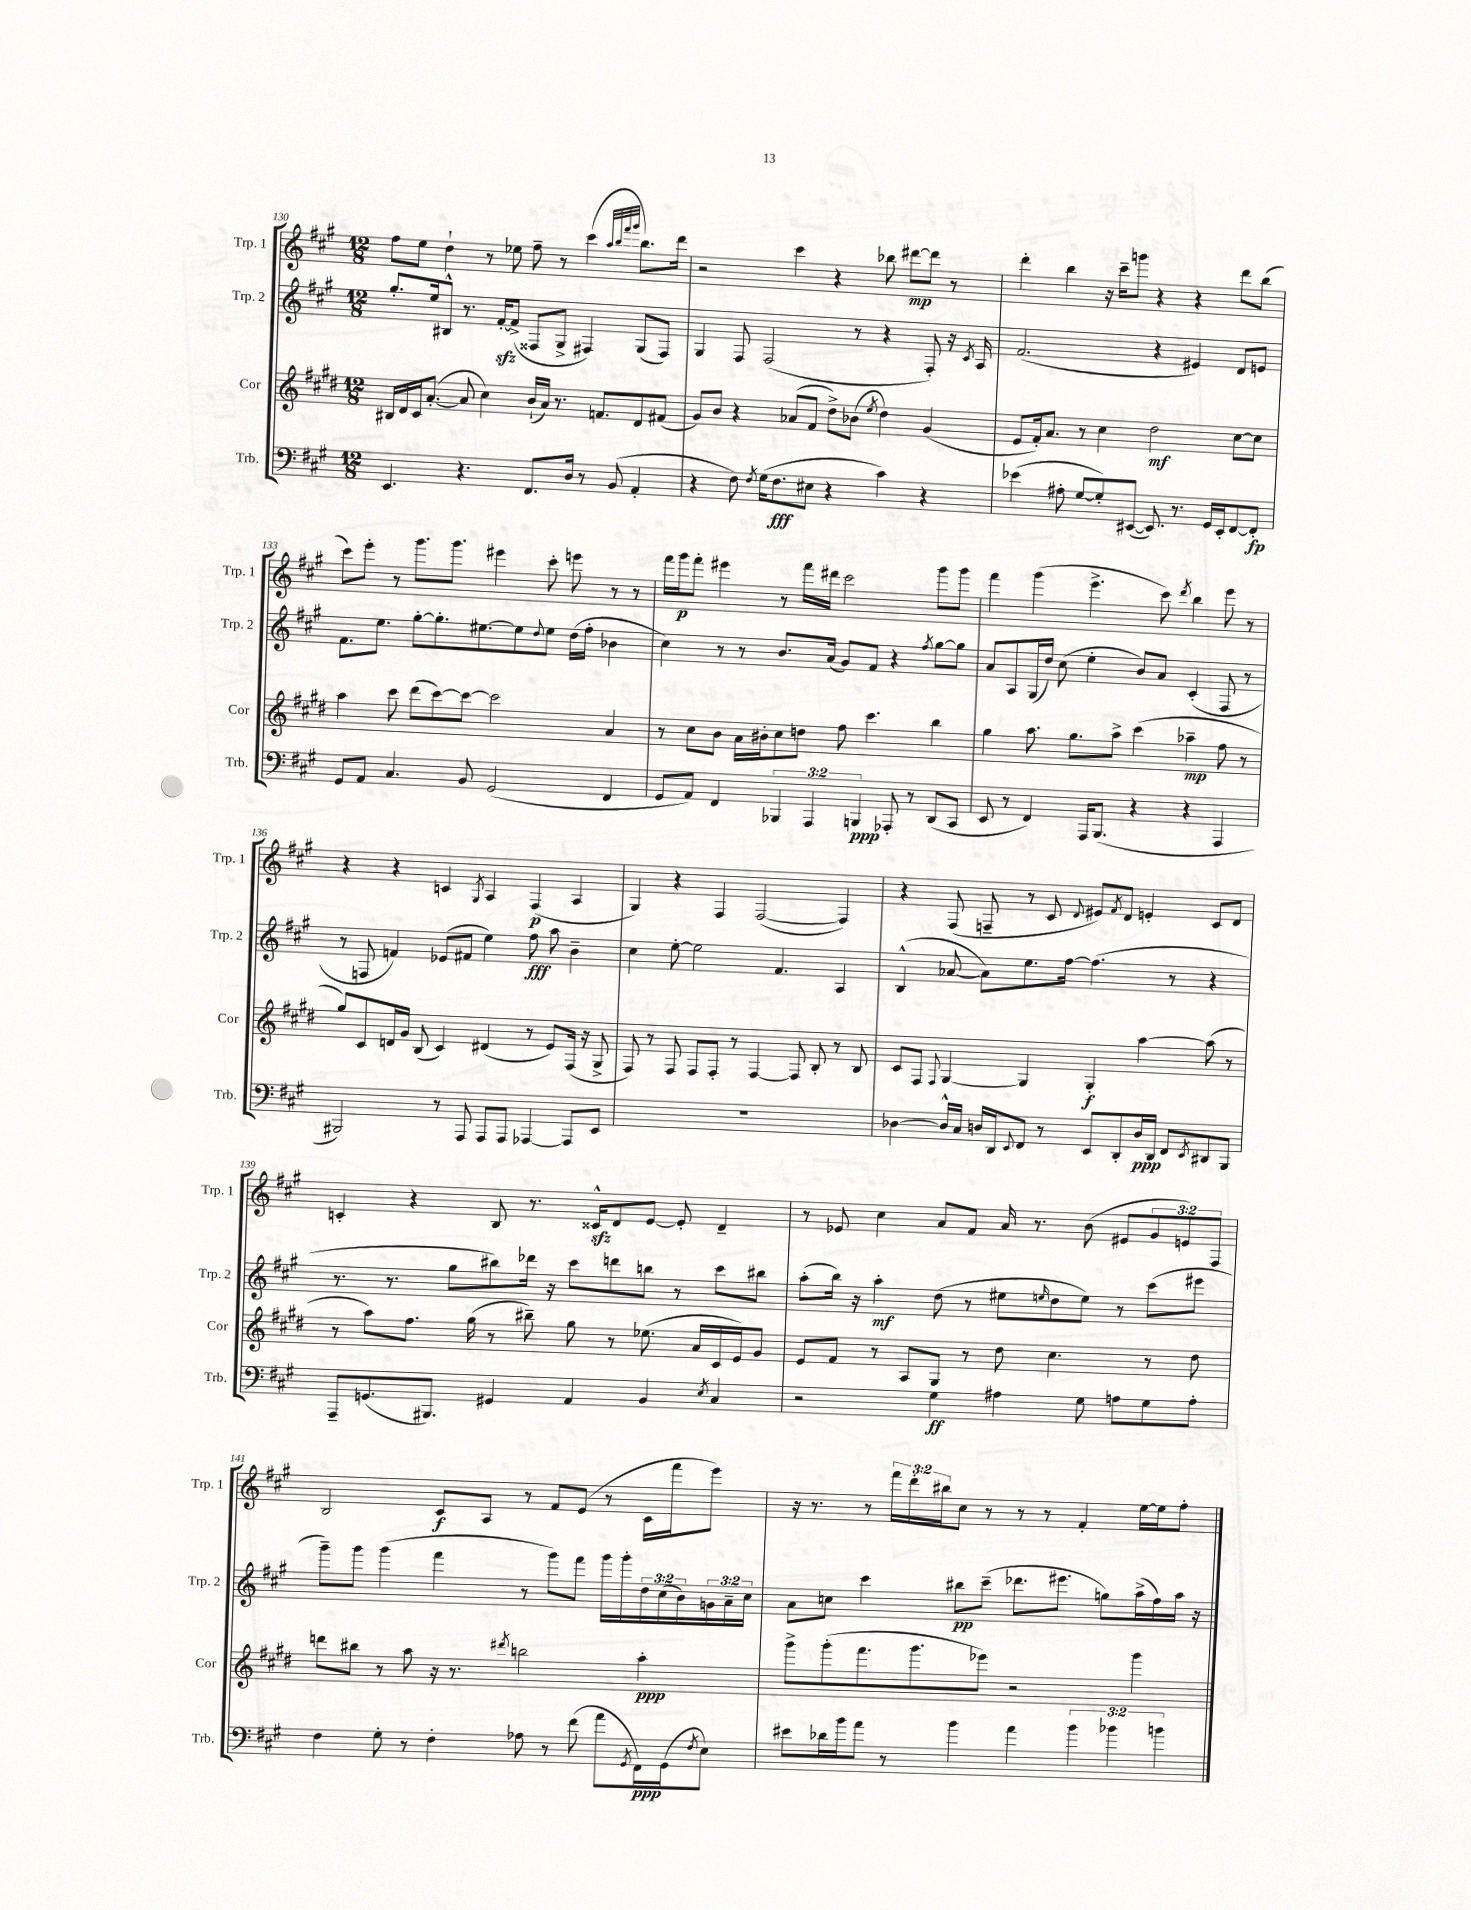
<<
\new StaffGroup <<
\new Staff = "s0" \with { instrumentName = "Trp. 1" shortInstrumentName = "Trp. 1" } {
    \clef treble \key a \major \numericTimeSignature \time 12/8 \override Staff.TupletNumber.text = #tuplet-number::calc-fraction-text
    fis''8 e''8 d''4-! r8 ees''8 fis''8-- r8 cis'''4( \grace { a''32 b''32 fis'''32 gis'''32 } b''8.) d'''16 |
    r2 cis'''4 r4 bes''8 dis'''8~\mp dis'''8 r8 |
    d'''4-. b''4 r16 cis'''16-- g'''8 r4 r4 d'''8 b''8( |
    cis'''8) e'''8-. r8 gis'''8. gis'''8. eis'''4 cis'''8-. e'''8 r8 r8 |
    fis'''16 gis'''16\p fis'''8-. eis'''4 r8 fis'''16 dis'''16 cis'''2 gis'''8 gis'''8 |
    fis'''4 gis'''4( e'''4.-> cis'''8) \acciaccatura { d'''8 } b''4 e'''8 r8 |
    r4 r4 c'4 \acciaccatura { gis8 } a4 fis4\p( a4 |
    gis4) r4 fis4 fis2~( fis4) |
    r4 fis8( f8-- r8 cis'8 \appoggiatura { d'8 } eis'8) \acciaccatura { fis'8 } d'8 e'4-. cis'8 d'8 |
    c'4-. r4 b8 r8. cisis'16-^\sfz d'8 e'8~ e'8-. d'4-- |
    r8 ees'8 cis''4 a'8 fis'8 a'16 r8. b'8( eis'8 \tuplet 3/2 { gis'8 e'8) fis8 } |
    b2 cis'8\f a8 r8 fis'8 e'8( r8 cis'16 fis'''16 e'''8) |
    r16 r8. r8 \tuplet 3/2 { fis'''16 d'''16-. bis''16 } cis''8 r8 r8 r8 fis'4-. e''16~ e''16 fis''8-. \bar "|." |
}
\new Staff = "s1" \with { instrumentName = "Trp. 2" shortInstrumentName = "Trp. 2" } {
    \clef treble \key a \major \numericTimeSignature \time 12/8 \override Staff.TupletNumber.text = #tuplet-number::calc-fraction-text
    gis''8.-. e''16 bis8-^ r8. fis'16~-.\sfz fis'8->( fisis8 gis8-> fis4) gis8( fis8) |
    gis4 fis8 fis2( r8 r4 fis8-.) r16 \acciaccatura { cis'8 } a16 |
    fis'2.( r4 eis'4) d'8 e'8 |
    fis'8. e''8. gis''8~-. gis''8.-. eis''8.~ eis''8 \appoggiatura { d''8 } eis''8 d''16( fis''16-. bes'4 |
    cis''4) r8 r8 b'8. a'16( gis'8) fis'8 r4 \acciaccatura { fis''8 } gis''8~ gis''8 |
    a'8 a8 gis16( d''16) cis''8( e''4-. b'8) a'8 cis'4-.( fis8 r8 |
    r8 f8 f'4) ees'8( fis'8 e''4) fis''8\fff a''8 b'4-- |
    cis''4 e''8~-. e''2 fis'4. a4 |
    b4-^( aes'8~ aes'8) e''8. fis''16~ fis''4.( r8 r4 |
    r8. r8. gis''8 bis''8) des'''16 r16 cis'''8 d'''8 b''8 r8 cis'''8 bis''8 |
    a''8-.( b''16) r16 a''4-.\mf d''8( r8 eis''8 \grace { e''16 } d''8 e''8) r8 cis'''8( eis'''8 |
    gis'''8--) gis'''8 gis'''4( fis'''4 r8 gis'''8) fis'''8 gis'''16 gis'''16-. \tuplet 3/2 { d''16 cis''16( b'16) } \tuplet 3/2 { g'16 a'16-- cis''16 } |
    a'8 c''8 cis'''4 bis''8\pp cis'''8--( des'''8. eis'''8. g''8) a''16->( fis''16) a''16 r16 \bar "|." |
}
\new Staff = "s2" \with { instrumentName = "Cor" shortInstrumentName = "Cor" } {
    \clef treble \key e \major \numericTimeSignature \time 12/8
    bis16 dis'16 cis'16 a'8.~-.( a'8 cis''4) b'16-!( a'16) r8. f'8. dis'8 fis'8( |
    gis'8) b'8 r4 aes'8( fis'8 dis''8->) bes'8( \acciaccatura { e''8 } dis''4) gis'4( |
    e'8 fis'16-.) a'8. r8 cis''4 dis''2\mf cis''8~ cis''8 |
    a''4 cis'''8 dis'''8( cis'''8~) cis'''8~ cis'''2 a'4 |
    r8 cis''8 b'8 a'16 bis'16-. cis''8 d''8 fis''8 cis'''4. b''4 |
    gis''4 a''8. gis''8. a''8-> cis'''4( aes''4--\mp fis''8 r8 |
    gis''8) cis'8 d'16 gis'16 b8( cis'4) dis'4( r8 e'8) fis16( r16 gis8-> |
    fis8) r8 fis8 fis8 fis8-. r8 fis4~ fis8 b8-. r8 b8 |
    cis'8 fis8 \appoggiatura { fis8 } gis4~ gis4 gis4-.\f a''4~ a''8( r8 |
    r8 a''8) fis''8. gis''16( r8 bis''8--) gis''8 r8 ees''8.( a'16 cis'16 e'16) gis'8 |
    e'8 fis'8 r8 a8 gis8 r8 dis''8 cis''4. r8 dis''8 |
    d'''8 bis''8 r8 a''8 r16 r8. \acciaccatura { dis'''8 } b''2 a''4-.\ppp |
    gis'''8-> gis'''8-.( fis'''8. gis'''8. ees'''8) r2 gis'''4 \bar "|." |
}
\new Staff = "s3" \with { instrumentName = "Trb." shortInstrumentName = "Trb." } {
    \clef bass \key a \major \numericTimeSignature \time 12/8 \override Staff.TupletNumber.text = #tuplet-number::calc-fraction-text
    e,4. r4. fis,8. d16 r8 b,8( a,4-. |
    r4 fis8) \acciaccatura { fis8 } gis16( fis8.\fff eis8 r4 cis'4) r4 |
    ees'4( ais8-. gis8~ gis8-.) eis,8~( eis,8.) r8. gis,16 eis,16-. fis,8~ fis,8-.\fp |
    gis,8 a,8 cis4. b,8 gis,2( fis,4 |
    gis,8 a,8) fis,4 \tuplet 3/2 { bes,,4 a,,4 b,,4\ppp } aes,,8-. r8 d,8( cis,8 |
    e,8 r8 fis,4) a,,16 b,,8.( r4 r4 a,,4 |
    bis,,2) r8 a,,8 a,,8 a,,8 aes,,4~ aes,,8 e,8 |
    R1. |
    des4~ des16-^ cis16 d16 d,16 \appoggiatura { e,8 } fis,8 r8 e,8 d,8-. d16\ppp d,16 fis,8 \acciaccatura { e,8 } dis,8 b,,8 |
    a,,8-- g,8.( bis,,8.) gis,4 a,4 b,4 \acciaccatura { e8 } cis4 |
    r2 gis4\ff ais4 gis8 a8 gis8 a8-. |
    fis4 gis8-. r8 fis4-. aes8 r8 fis'8( a'8 \acciaccatura { gis,8 } fis,16\ppp) gis,16( \acciaccatura { fis8 } e8) |
    eis'8 des'16 b'16 a'8 r8 b'4 a'4 \tuplet 3/2 { b'4 bes'4 b'4 } \bar "|." |
}
>>
>>
\layout { \context { \Score currentBarNumber = #130 } }
